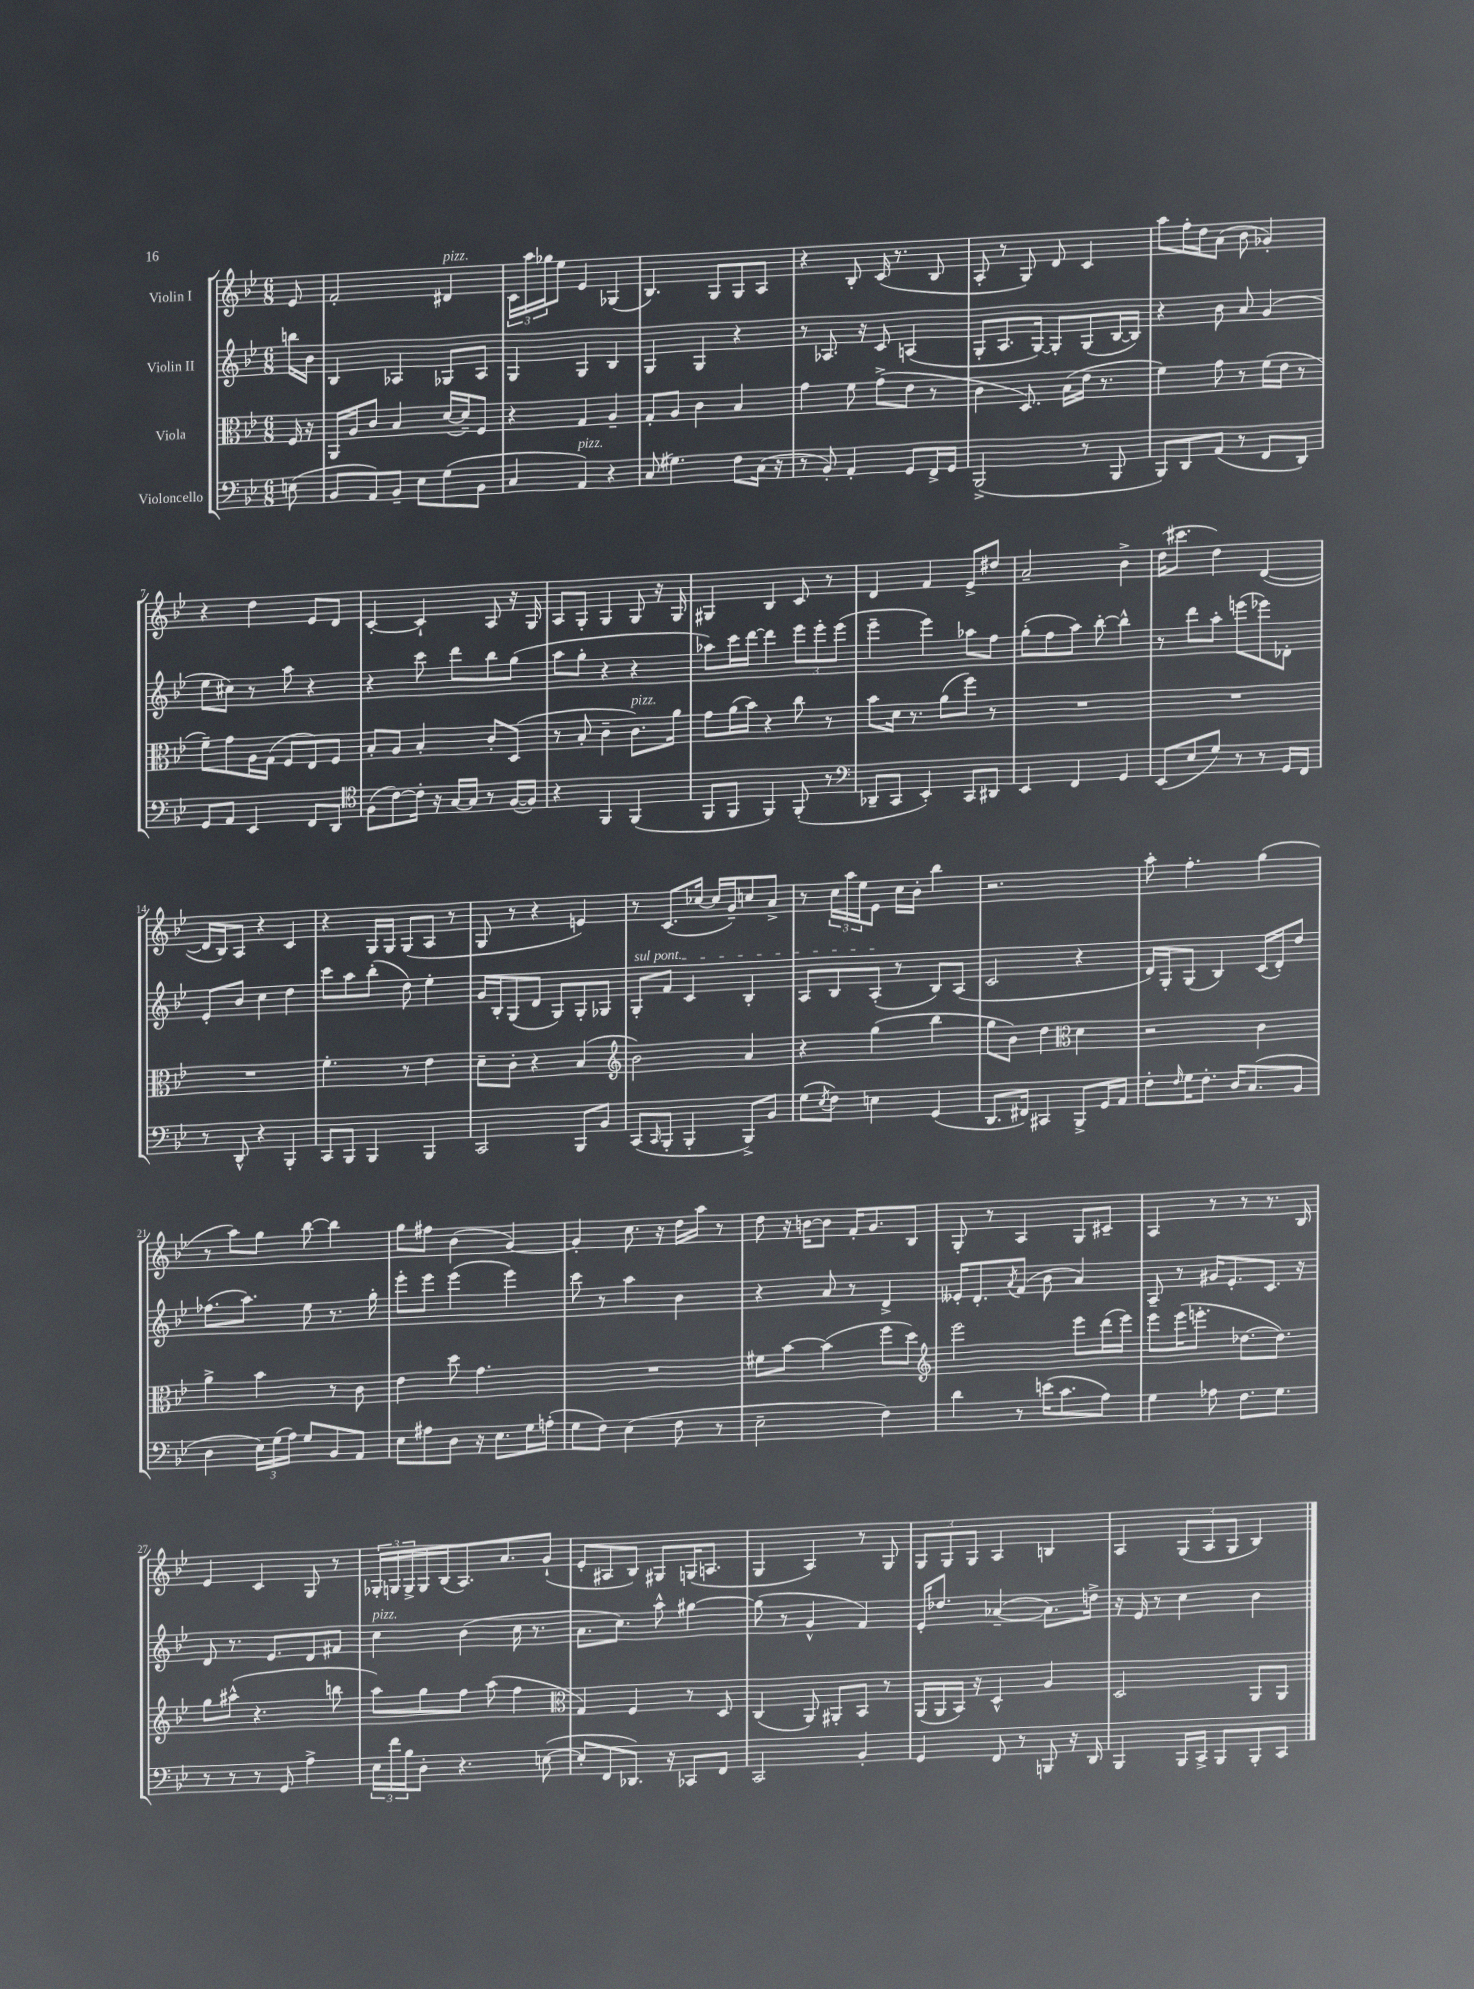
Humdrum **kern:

**kern	**kern	**kern	**kern
*staff4	*staff3	*staff2	*staff1
*clefF4	*clefC3	*clefG2	*clefG2
*k[b-e-]	*k[b-e-]	*k[b-e-]	*k[b-e-]
*M6/8	*M6/8	*M6/8	*M6/8
(8E\	16F/	16bb\LL	8e-/
.	16r	16b-\JJ	.
=	=	=	=
8BB-/L	16AA/LL	4B-/	2f'/
.	16A/J	.	.
8AA/)	8c/J	.	.
8BB-~/J	4B-/	4A-/	.
8E-\L	.	.	.
(8G\	([16d/LL	8G-/L	4d#/
.	16d~/]J)	.	.
8BB-\J	8F/J	8A-/J	.
=	=	=	=
4C/	4r	4G/	24c\LL
.	.	.	24aa\
.	.	.	24gg-\J
.	.	.	8ee-\J
4AA/)	4G/	4G/	4e-/
4r	4A~/	4B-/	(4G-/
=	=	=	=
(8C/	8G'/L	4G/	4.B-/)
4.G#\)	8A/J	.	.
.	4c\	4G/	.
.	.	.	8G/L
8F\L	4B-/	4r	8G/
(16C\Jk	.	.	8A/J
16r	.	.	.
=	=	=	=
8r	4g\	8r	4r
8BB-'/)	.	8.A-/	.
4AA'/	8f\	.	8B-'/
.	.	16r	.
.	(8g^\L	8c/	(16c/
.	.	.	8.r
8GG/L	8e-\J	(4A/	.
16FF^/L	8r	.	8B-/
16GG/JJ	.	.	.
=	=	=	=
(2BBB-^/	4c\	8G'/L	8A'/
.	.	8.A/	8r
.	8.D/)	.	8G/)
.	.	[16G/Jk)	.
.	.	8G'/]L	8d/
.	(16B-\LL	.	.
8r	16e-\JJ	(8G/	4c/
.	8.r	.	.
8BBB-/	.	[16B-/L	.
.	.	16B-/]JJ)	.
=	=	=	=
8BBB-/L)	4f\)	4r	8aa\L
8DD/	.	.	16ff'\L
.	.	.	16dd\J
(8AA/J	8g\	8b-\	(8a\J
8r	8r	8a/	8b-\
8FF/L	(16f\LL	(4g/	4g-'/)
.	16e-\JJ	.	.
8DD/J)	8r	.	.
=	=	=	=
8GG/L	8f~\L)	8ee-\L	4r
8AA/J	8g\	8cc#\J)	.
4EE-/	16A\L	8r	4dd\
.	(16G\JJ	.	.
.	8F/L	8aa\	.
8FF/L	8E-/)	4r	8e-/L
8DD/J	8F/J	.	8d/J
=	=	=	=
*clefC4	*	*	*
(8F\L	8B-'/L	4r	[4c'/
[8c\)	8A/J	.	.
16c'\]Jk	4B-'/	8ccc\	4c`/]
16r	.	.	.
[16G/LL	.	8ddd\L	.
16G/]JJ	.	.	.
8r	8c'/L	8bb-\	8A/
([16F/LL	(8D/J	(8gg\J	16r
16F/]JJ)	.	.	16G/
=	=	=	=
4r	8r	8aa\L	8A/L
.	8B-'/	8gg'\J	8G'/J
4FF/	4c~\	4r	4G/
(4FF/	8.c\L)	4r	8G/
.	.	.	16r
.	16a\Jk	.	16G/
=	=	=	=
8FF/L	8g\L	8aa-\L)	4G#/
8FF/J	(16a\L	16ccc\L	.
.	16b-\JJ)	[16ddd\JJ	.
4FF/)	4r	4ddd\]	4B-/
(8FF'/	8cc\	12eee-\L	8c/
.	.	12eee-'\	.
8r	8r	.	8r
.	.	(12eee-\J	.
=	=	=	=
*clefF4	*	*	*
8DD-~/L	8b-\L	4eee-~\	4d/
8CC/J	16d\Jk	.	.
.	8.r	.	.
4EE-'/)	.	4eee-\)	4f/
.	(8a\L	.	.
8CC/L	8ff\J)	8aa-\L	8e-^/L
8DD#/J	8r	8ff\J	8dd#/J
=	=	=	=
4EE-/	2.r	(8gg'\L	2a~/
.	.	8ff\	.
4FF/	.	8aa\J)	.
.	.	[8bb-'\	.
4GG/	.	4bb-^^\]	4b-^\
=	=	=	=
(8EE-/L	2.r	8r	(16dd\LK
.	.	.	8.ccc#\J
8E-/	.	8ddd\L	.
8G/J)	.	8aa'\J	4dd\)
8r	.	(8eee\L	.
8r	.	8eee-\)	([4d/
16GG/LL	.	8d-'\J	.
16FF/JJ	.	.	.
=	=	=	=
8r	2.r	8e-'/L	16d/]LL
.	.	.	16B-/J)
8DD^^/	.	8b-/J	8A/J
4r	.	4cc\	4r
4BBB-'/	.	4dd\	4c/
=	=	=	=
8CC/L	4.f'\	8ccc\L	4r
8BBB-/J	.	8aa\	.
4BBB-/	.	(8bb-'\J	16G/LL
.	.	.	16G/JJ
.	8r	8dd\)	(8G/L
4BBB-/	4e-\	4ee-'\	8A/J
.	.	.	8r
=	=	=	=
2CC/	8d~\L	16g/LL	8G/
.	.	16B-'/J	.
.	8c'\J	(8G/	8r
.	4r	8d/J	4r
.	.	8G/L)	.
8BBB-/L	(4B-/	8G'/	4e/)
8BB-/J	.	8G-/J	.
=	=	=	=
*	*clefG2	*	*
(8CC/L	2b-\)	8G'/L	8r
16qqCC/	.	.	.
8BBB-'/J	.	8f/J	(8.c/L
4BBB-'/	.	4c/	.
.	.	.	[16cc-/Jk
.	.	.	16cc-/]LL
.	.	.	16g~/J)
8BBB-^/L)	4a/	4B-'/	8cc/
8BB-/J	.	.	8a^/J
=	=	=	=
(8G\L	4r	8A/L	8r
8qE-/	.	.	.
8F\J)	.	8B-/	24cc\LL
.	.	.	24aa\
.	.	.	24ee-\J
4E\	(4gg\	(8A'/J	8e-\J
.	.	8r	16cc\LL
.	.	.	16b-'\JJ
(4GG/	4bb-\	8B-/L)	4bb-\
.	.	(8A/J	.
=	=	=	=
8.DD/L	8gg\L	2c/	2.r
.	8b-\J)	.	.
16FF#/Jk)	.	.	.
4CC#/	4dd\	.	.
*	*clefC3	*	*
8BBB-^/L	4d\	4r	.
16GG/L	.	.	.
16AA/JJ	.	.	.
=	=	=	=
8F'\L	2r	16d/LL)	8aa'\
.	.	16G'/J	.
16qqF/	.	.	.
16G\K	.	(8G/J	4.ff'\
8.F'\J	.	.	.
.	.	4B-/)	.
16D/LK	.	.	.
(8.C/	.	.	.
.	4c\	(16c/LL	(4gg\
.	.	16d'/J)	.
8BB-/J	.	8dd/J	.
=	=	=	=
4D\	4a^\	(8.ff-\L	8r
.	.	.	8aa\L)
.	.	8.aa\J)	.
24E-\LL)	4b-\	.	8gg\J
(24G\	.	.	.
24A\JJ)	.	.	.
8G/L	.	8ee-\	[8bb-\
8BB-/	8r	8.r	4bb-\]
8AA/J	8c\	.	.
.	.	16gg'\	.
=	=	=	=
8E-\L	4e-\	8eee-'\L	8gg\L
8A#\	.	8eee-\J	8ff#\J
8D\J	8dd\	(4eee-\	(4b-\
16r	4.g\	.	.
8.E-\L	.	.	.
.	.	4eee-\)	[4g/)
16G\L	.	.	.
(16A'\JJ	.	.	.
=	=	=	=
8G\L	2.r	8ccc\	4g'/]
8F\J)	.	8r	.
(4E-\	.	4aa\	8.cc\
.	.	.	16r
8F\	.	4b-\	16dd\LL
.	.	.	16aa\JJ
8r	.	.	8r
=	=	=	=
2E-~\	8f#\L	4r	8dd\
.	[8b-\J	.	16r
.	.	.	[16b\LK
.	(4b-\]	8a/	8b\]J
.	.	8r	16f'/LK
.	.	.	8.g/
4F\)	8ff\L	4d^/	.
.	8dd\J)	.	8B-/J
=	=	=	=
*	*clefG2	*	*
4d\	2eee-\	16e--'/LK	8G'/
.	.	8.d'/	.
.	.	.	8r
.	.	8qa/	.
8r	.	(8f/J	4A/
(16e\LK	.	8b-\	.
8.c\	.	.	.
.	8eee-\L	4a/)	8G/L
8A\J)	(16ddd\L	.	8c#~/J
.	16eee-\JJ)	.	.
=	=	=	=
4G\	8eee-\L	8A~/	4A/
.	(16eee-\K	8r	.
.	8.eee'\J	.	.
8A-\	.	16g#/LK	8r
.	.	8.e-'/	.
8.F\L	[8.dd-\L	.	8r
.	.	8.c/J	8.r
8.G\J	8.dd-\]J)	.	.
.	.	16r	16B-/
=	=	=	=
8r	8gg\L	8d/	4e-/
8r	(8aa#^^\J	8.r	.
8r	4.r	.	4c/
.	.	8.e-/L	.
8GG/	.	.	.
4A^\	.	8d/	8G/
.	8bb\	8f#/J	8r
=	=	=	=
24E-\LL	8aa\L)	4cc\	24G-'/LL
24f\	.	.	24G/
24B-\J	.	.	24G^/
8D'\J	8gg\	.	16G/
.	.	.	(16B-/J
4.r	8ff\J	(4b-\	8.A/)
.	(8aa\	.	.
.	.	.	8.a/
.	4ff\	16cc\	.
.	.	8.r	.
([8E\	.	.	(8g`/J
=	=	=	=
*	*clefC3	*	*
8E'/]L	4G/)	8.a\L	8e-'/L
8FF/	.	.	8A#/
.	.	8.cc\J)	.
8.DD-/J)	4F/	.	8B-/J)
.	.	8aa^^\	8G#/L
16r	.	.	.
8CC-/L	8r	[4gg#\	(16G/K
.	.	.	8.A/J
8FF/J	8D/	.	.
=	=	=	=
2CC/	(4C/	(8gg#\]	4G/
.	.	8r	.
.	8AA/)	4g^^/	4A/)
.	8AA#'/L	.	.
4BB-'/	8BB-/J	4f/)	8r
.	8r	.	8G/
=	=	=	=
4GG/	(16AA/LL	16e-'/LK	12G/L
.	16AA/	8.dd-/J	.
.	.	.	12G/
.	16BB-/JJ)	.	.
.	.	.	12G/J
.	16r	.	.
8FF/	4D^^/	([4a-~/	4A/
8r	.	.	.
8BBB/	4A/	8.a-\]L)	4B/
16r	.	.	.
16DD/	.	16dd^\Jk	.
=	=	=	=
4BBB-/	2D/	16r	4A/
.	.	16e-/	.
.	.	8r	.
16BBB-/LL	.	4cc\	(12G/L
16CC^/JJ	.	.	.
.	.	.	12A/
8BBB-/L	.	.	.
.	.	.	12G/J
8BBB-'/	8AA/L	4b-\	4B-/)
8CC/J	8AA/J	.	.
==	==	==	==
*-	*-	*-	*-
